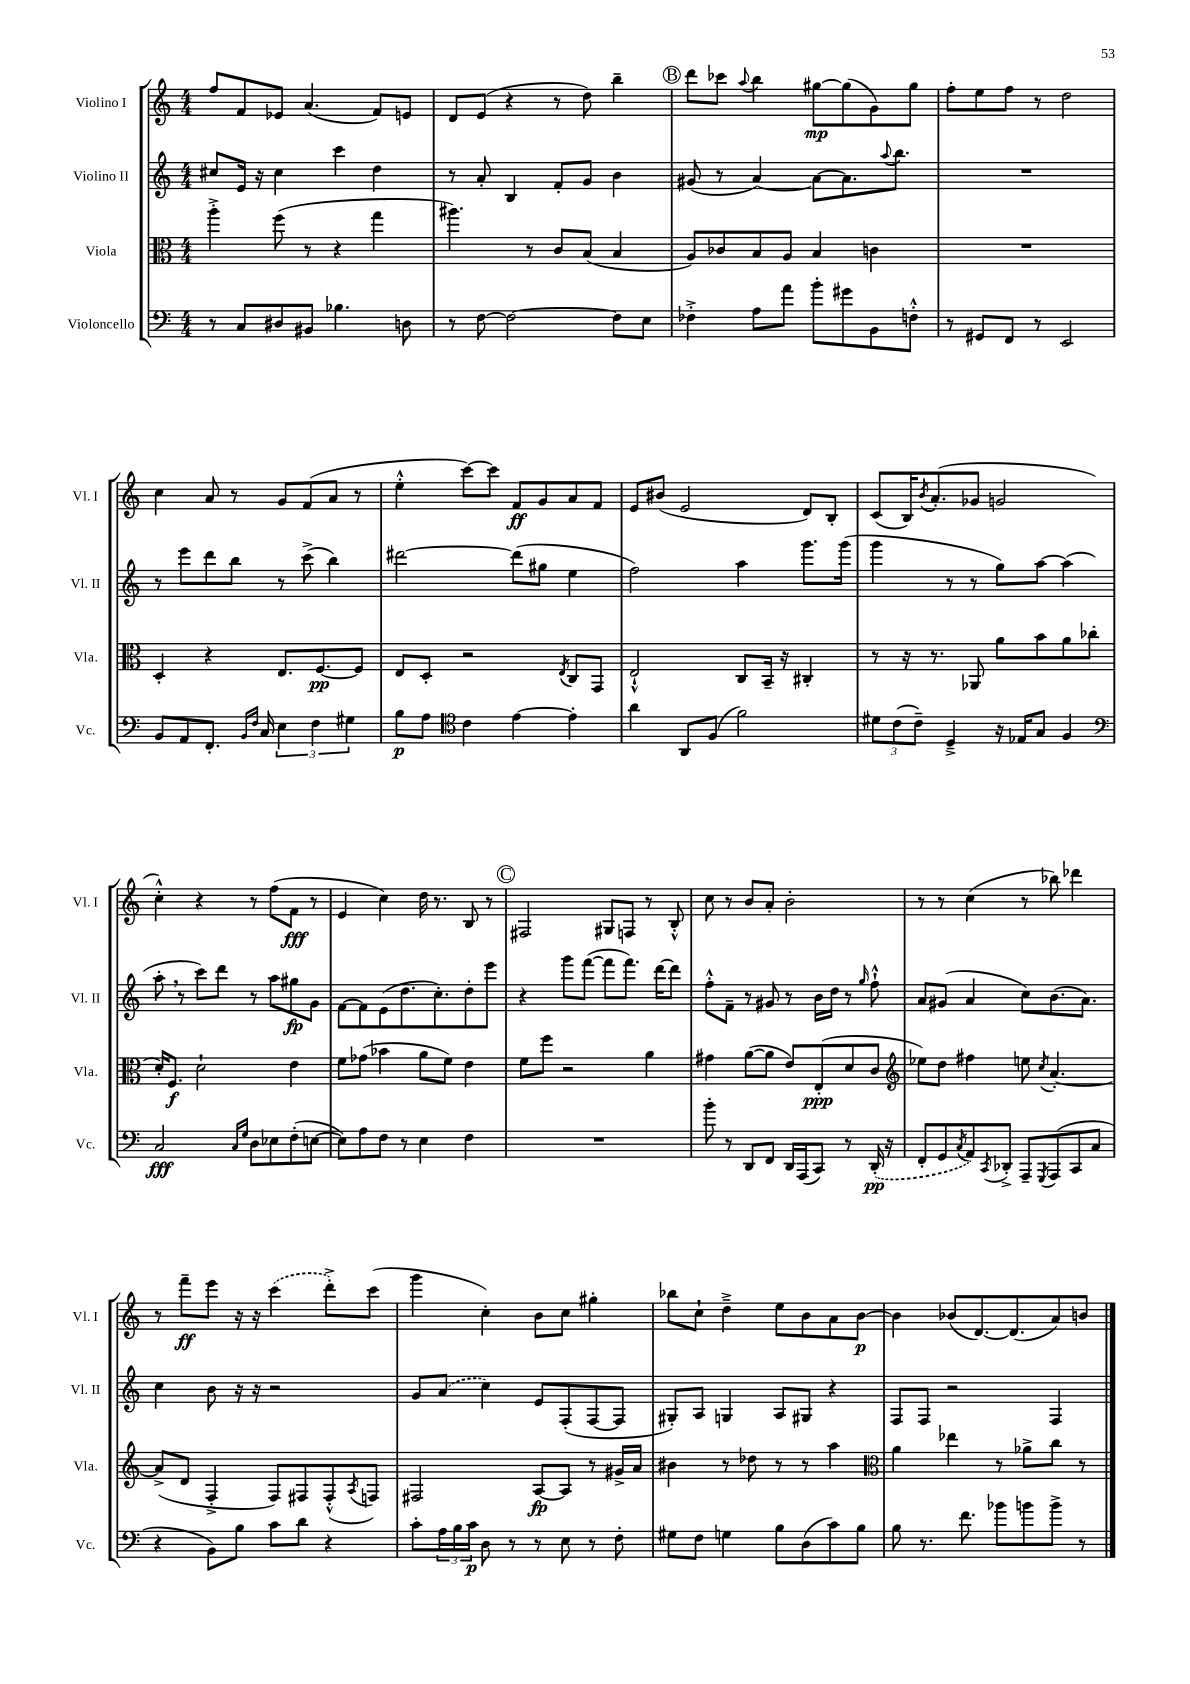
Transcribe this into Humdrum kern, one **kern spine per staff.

**kern	**dynam	**kern	**dynam	**kern	**dynam	**kern	**dynam
*part4	*part4	*part3	*part3	*part2	*part2	*part1	*part1
*staff4	*staff4	*staff3	*staff3	*staff2	*staff2	*staff1	*staff1
*I"Violoncello	*	*I"Viola	*	*I"Violino II	*	*I"Violino I	*
*I'Vc.	*	*I'Vla.	*	*I'Vl. II	*	*I'Vl. I	*
*clefF4	*	*clefC3	*	*clefG2	*	*clefG2	*
*k[]	*	*k[]	*	*k[]	*	*k[]	*
*M4/4	*	*M4/4	*	*M4/4	*	*M4/4	*
=11	=11	=11	=11	=11	=11	=11	=11
8r	.	4aa'^\	.	8cc#X/L	.	8ff/L	.
8C/L	.	.	.	16e/Jk	.	8f/	.
.	.	.	.	16r	.	.	.
8D#X/	.	(8ff\	.	4cc#\	.	8e-X/J	.
8BB#X/J	.	8r	.	.	.	(4.a/	.
4.B-X\	.	4r	.	4ccc\	.	.	.
.	.	4gg\	.	4dd\	.	8f/L)	.
8Dn\	.	.	.	.	.	8en/J	.
=12	=12	=12	=12	=12	=12	=12	=12
8r	.	4.aa#X\)	.	8r	.	8d/L	.
[8F\	.	.	.	8a'/	.	(8e/J	.
2F\_	.	.	.	4B/	.	4r	.
.	.	8r	.	.	.	.	.
.	.	8c/L	.	8f'/L	.	8r	.
.	.	(8B/J	.	8g/J	.	8dd\)	.
8F\L]	.	4B/	.	4b\	.	4bb~\	.
8E\J	.	.	.	.	.	.	.
!!LO:REH:place=s1:t=B
=13	=13	=13	=13	=13	=13	=13	=13
4F-X'^\	.	8A/L)	.	(8g#X/	.	8ddd\L	.
.	.	8c-X/	.	8r	.	8ccc-X\J	.
.	.	.	.	.	.	8qqaa/	.
8A\L	.	8B/	.	[4a/)	.	4bb\	.
8a\J	.	8A/J	.	.	.	.	.
8b'\L	.	4B/	.	8a\L_	.	[8gg#X\L	mp
8g#X\	.	.	.	8.a\]	.	(8gg#\]	.
8BB\	.	4cn\	.	.	.	8g\)	.
.	.	.	.	8qqaa/	.	.	.
.	.	.	.	8.bb\J	.	.	.
8Fn'^^\J	.	.	.	.	.	8gg#\J	.
=14	=14	=14	=14	=14	=14	=14	=14
8r	.	1r	.	1r	.	8ff'\L	.
8GG#X/L	.	.	.	.	.	8ee\	.
8FF/J	.	.	.	.	.	8ff\J	.
8r	.	.	.	.	.	8r	.
2EE/	.	.	.	.	.	2dd\	.
!!LO:LB:g=z
=15	=15	=15	=15	=15	=15	=15	=15
8BB/L	.	4D'/	.	8r	.	4cc\	.
8AA/	.	.	.	8eee\L	.	.	.
8.FF'/J	.	4r	.	8ddd\	.	8a/	.
.	.	.	.	8bb\J	.	8r	.
16qqBB/LL	.	.	.	.	.	.	.
16qqF/JJ	.	.	.	.	.	.	.
16C/	.	.	.	.	.	.	.
6E\	.	8.E/L	.	8r	.	8g/L	.
.	.	.	.	(8ccc^\	.	(8f/	.
6F\	.	.	.	.	.	.	.
.	.	[8.F/	pp	.	.	.	.
.	.	.	.	4bb\)	.	8a/J	.
6G#X\	.	.	.	.	.	.	.
.	.	8F/J]	.	.	.	8r	.
=16	=16	=16	=16	=16	=16	=16	=16
8B\L	p	8E/L	.	[2ddd#X\	.	4ee'^^\	.
8A\J	.	8D'/J	.	.	.	.	.
*clefC4	*	*	*	*	*	*	*
4c\	.	2r	.	.	.	[8ccc\L)	.
.	.	.	.	.	.	8ccc\J]	.
[4e\	.	.	.	(8ddd#\L]	.	8f/L	ff
.	.	.	.	8gg#X\J	.	8g/	.
.	.	8qE/	.	.	.	.	.
4e'\]	.	8C/L	.	4ee\	.	8a/	.
.	.	8GG/J	.	.	.	8f/J	.
=17	=17	=17	=17	=17	=17	=17	=17
4a\	.	2E`^^/	.	2ff\)	.	8e/L	.
.	.	.	.	.	.	(8b#X/J	.
8AA/L	.	.	.	.	.	2e/	.
(8F/J	.	.	.	.	.	.	.
2f\)	.	8C/L	.	4aa\	.	.	.
.	.	16BB~/Jk	.	.	.	.	.
.	.	16r	.	.	.	.	.
.	.	4C#X'/	.	8.ggg\L	.	8d/L)	.
.	.	.	.	.	.	8B'/J	.
.	.	.	.	(16ggg\Jk	.	.	.
=18	=18	=18	=18	=18	=18	=18	=18
12d#X\L	.	8r	.	4ggg\	.	(8c/L	.
(12c\	.	.	.	.	.	.	.
.	.	16r	.	.	.	16B/K)	.
12c~\J)	.	.	.	.	.	.	.
.	.	.	.	.	.	8qb/	.
.	.	8.r	.	.	.	(8.a'/	.
4D~^/	.	.	.	8r	.	.	.
.	.	8AA-X/	.	8r	.	8g-X/J	.
16r	.	8a\L	.	8gg\L)	.	2gn/	.
16E-X/KL	.	.	.	.	.	.	.
8G/J	.	8b\	.	[8aa\J	.	.	.
4F/	.	8a\	.	(4aa\]	.	.	.
.	.	(8cc-X\J	.	.	.	.	.
!!LO:LB:g=z
=19	=19	=19	=19	=19	=19	=19	=19
*clefF4	*	*	*	*	*	*	*
2C/	fff	16d'/KL)	.	8aa',\	.	4cc'^^\)	.
.	.	8.F/J	f	.	.	.	.
.	.	.	.	8r	.	.	.
.	.	2d`\	.	8ccc\L)	.	4r	.
.	.	.	.	8ddd\J	.	.	.
16qqC/LL	.	.	.	.	.	.	.
16qqG/JJ	.	.	.	.	.	.	.
8D\L	.	.	.	8r	.	8r	.
8E-X\	.	.	.	8aa\L	.	(8ff\L	.
(8F'\	.	4e\	.	8gg#X\	fp	8f\J	fff
[8En\J	.	.	.	8g\J	.	8r	.
=20	=20	=20	=20	=20	=20	=20	=20
8E\L])	.	8f\L	.	[8f\L	.	4e/	.
8A\	.	(8g-X\J	.	8f\]	.	.	.
8F\J	.	4b-X\	.	(8e\	.	4cc\)	.
8r	.	.	.	8.dd\	.	.	.
4E\	.	8a\L	.	.	.	16dd\	.
.	.	.	.	8.cc'\)	.	8.r	.
.	.	8f\J)	.	.	.	.	.
4F\	.	4e\	.	8dd'\	.	8B/	.
.	.	.	.	8eee\J	.	8r	.
!!LO:REH:place=s1:t=C
=21	=21	=21	=21	=21	=21	=21	=21
1r	.	8f\L	.	4r	.	2F#X/	.
.	.	8ff\J	.	.	.	.	.
.	.	2r	.	8ggg\L	.	.	.
.	.	.	.	([8fff\J	.	.	.
.	.	.	.	8fff\L]	.	8G#X/L	.
.	.	.	.	8.fff\J)	.	8Fn/J	.
.	.	4a\	.	.	.	8r	.
.	.	.	.	[16ddd\KL	.	.	.
.	.	.	.	8ddd\J]	.	8B'^^/	.
=22	=22	=22	=22	=22	=22	=22	=22
8b'\	.	4g#X\	.	8ff'^^\L	.	8cc\	.
8r	.	.	.	8f~\J	.	8r	.
8DD/L	.	([8a\L	.	8r	.	8b/L	.
8FF/J	.	8a\J]	.	8g#X/	.	8a'/J	.
16DD/LL	.	8e/L)	.	8r	.	2b'\	.
(16AAA/J	.	.	.	.	.	.	.
8CC/J)	.	(8E'/	ppp	16b\LL	.	.	.
.	.	.	.	16dd\JJ	.	.	.
8r	.	8d/	.	8r	.	.	.
.	.	.	.	16qqgg/	.	.	.
(16DD'/	pp	8c/J	.	8ff`^^\	.	.	.
16r	.	.	.	.	.	.	.
=23	=23	=23	=23	=23	=23	=23	=23
*	*	*clefG2	*	*	*	*	*
8FF'/L	.	8ee-X\L)	.	8a/L	.	8r	.
8GG/	.	8dd\J	.	(8g#X/J	.	8r	.
8qC/	.	.	.	.	.	.	.
8AA/)	.	4ff#X\	.	4a/	.	(4cc\	.
8qCC/	.	.	.	.	.	.	.
8DD-X'^/J	.	.	.	.	.	.	.
8AAA~/L	.	8een\	.	8cc\L)	.	8r	.
8qGGG/	.	8qcc/	.	.	.	.	.
(8AAA/	.	[4.a'/	.	(8.b\	.	8bb-X\)	.
8CC/	.	.	.	.	.	4ddd-X\	.
.	.	.	.	8.a\J)	.	.	.
8C/J	.	.	.	.	.	.	.
!!LO:LB:g=z
=24	=24	=24	=24	=24	=24	=24	=24
4r	.	(8a^/L]	.	4cc\	.	8r	.
.	.	8d/J	.	.	.	8fff~\L	ff
8BB\L)	.	4F'^/	.	8b\	.	8eee\J	.
8B\J	.	.	.	16r	.	16r	.
.	.	.	.	16r	.	16r	.
8c\L	.	8F/L)	.	2r	.	(4ccc\	.
8d\J	.	8F#X/	.	.	.	.	.
4r	.	(8F#'^^/	.	.	.	8ddd'^\L)	.
.	.	8qA/	.	.	.	.	.
.	.	8Fn/J)	.	.	.	(8ccc\J	.
=25	=25	=25	=25	=25	=25	=25	=25
8c'\L	.	2F#X/	.	8g/L	.	4ggg\	.
24A\L	.	.	.	(8a/J	.	.	.
24B\	.	.	.	.	.	.	.
24c\JJ	p	.	.	.	.	.	.
8D\	.	.	.	4cc\)	.	4cc'\)	.
8r	.	.	.	.	.	.	.
8r	.	[8A/L	fp	8e/L	.	8b\L	.
8E\	.	8A/J]	.	(8F'/	.	8cc\J	.
8r	.	8r	.	[8F/	.	4gg#X'\	.
8F'\	.	16g#X^/LL	.	8F/J]	.	.	.
.	.	16a/JJ	.	.	.	.	.
=26	=26	=26	=26	=26	=26	=26	=26
8G#X\L	.	4b#X\	.	8G#X'/L)	.	8bb-X\L	.
8F\J	.	.	.	8A/J	.	8cc`\J	.
4Gn\	.	8r	.	4Gn/	.	4dd~^\	.
.	.	8dd-X\	.	.	.	.	.
8B\L	.	8r	.	8A/L	.	8ee\L	.
(8D\	.	8r	.	8G#X/J	.	8b\	.
8c\)	.	4aa\	.	4r	.	8a\	.
8B\J	.	.	.	.	.	[8b\J	p
=27	=27	=27	=27	=27	=27	=27	=27
*	*	*clefC3	*	*	*	*	*
8B\	.	4a\	.	8F/L	.	4b\]	.
8.r	.	.	.	8F/J	.	.	.
.	.	4ee-X\	.	2r	.	(8b-X/L	.
8.f\	.	.	.	.	.	.	.
.	.	.	.	.	.	[8.d/)	.
8b-X\L	.	8r	.	.	.	.	.
.	.	.	.	.	.	(8.d/]	.
8bn\	.	8a-X^\L	.	.	.	.	.
8b^\J	.	8cc\J	.	4F/	.	8a/)	.
8r	.	8r	.	.	.	8bn/J	.
==	==	==	==	==	==	==	==
*-	*-	*-	*-	*-	*-	*-	*-
